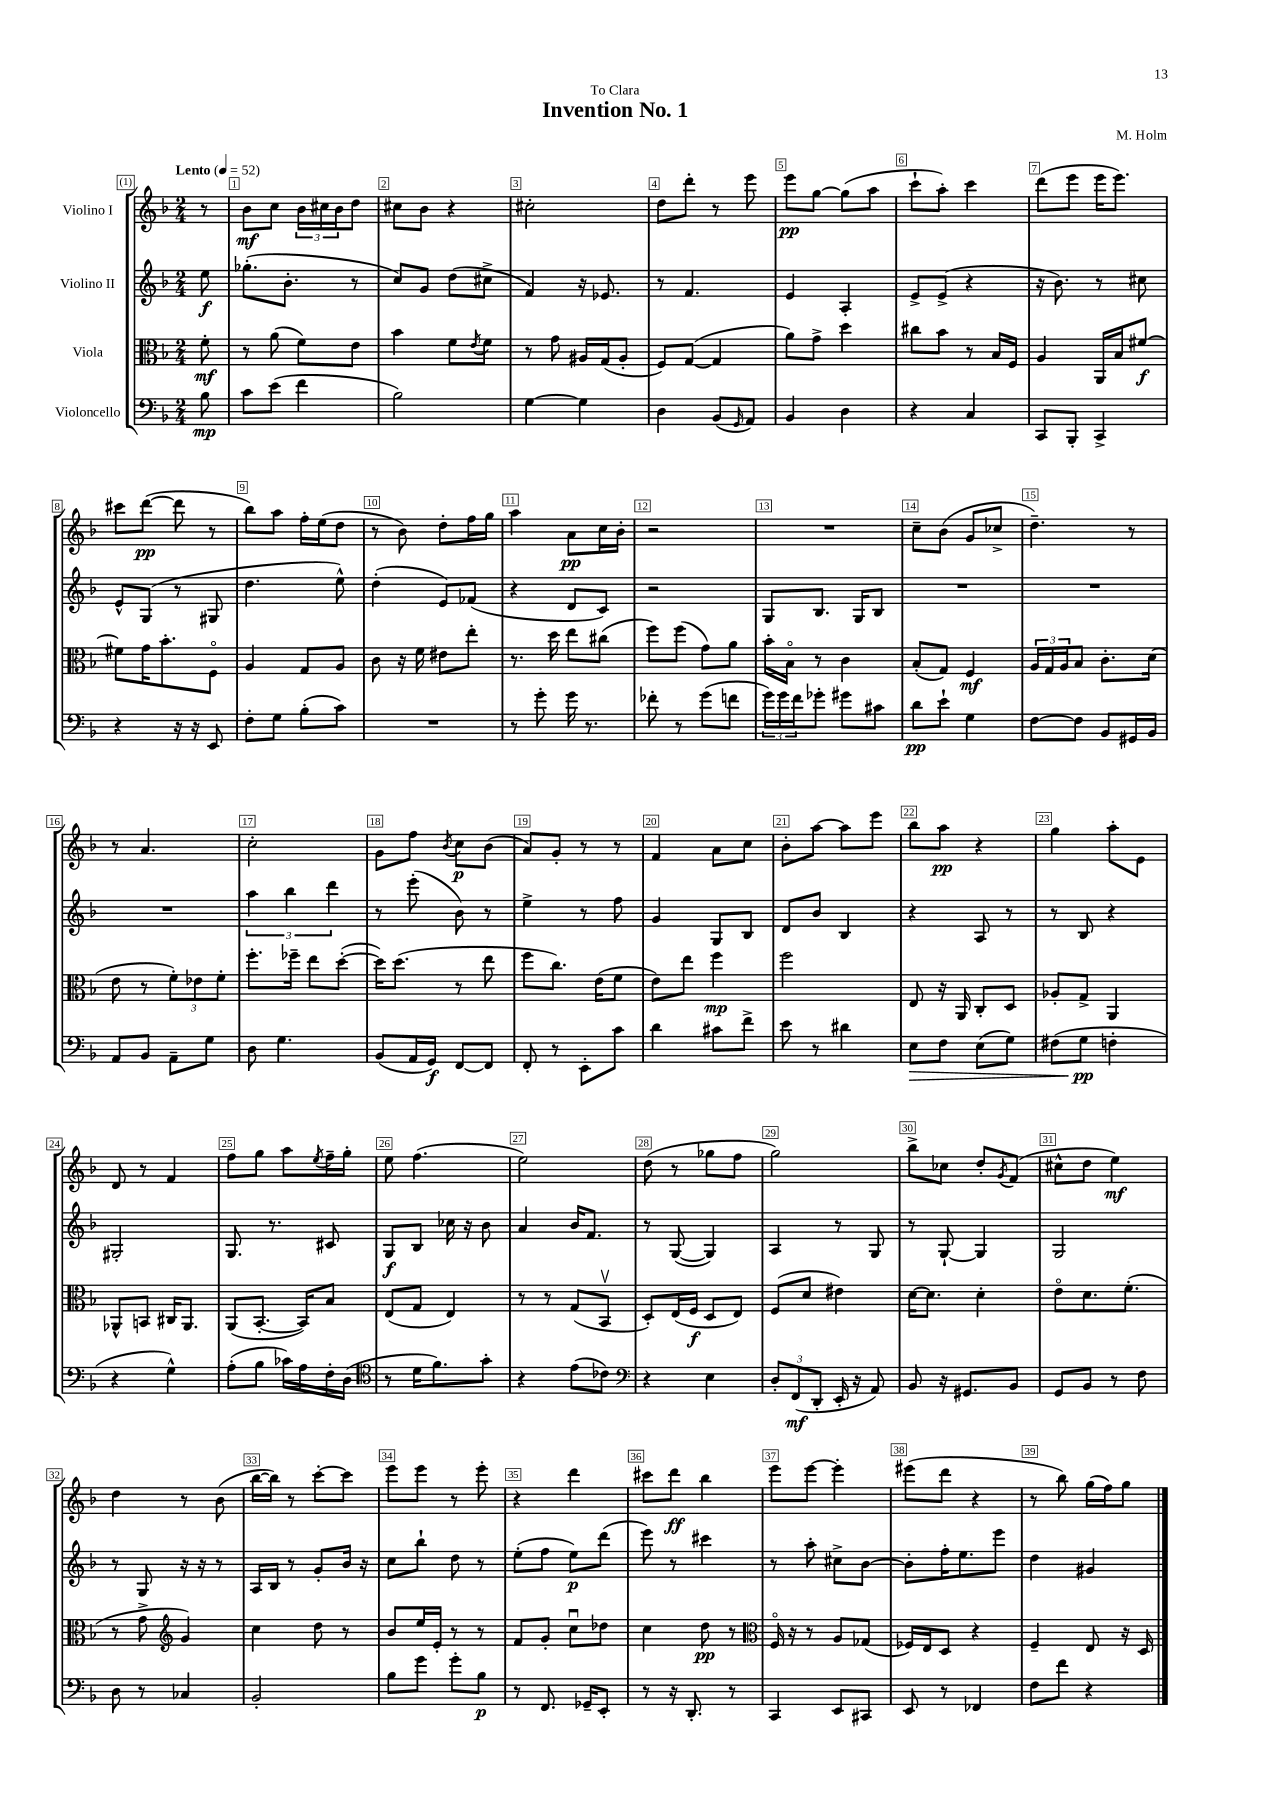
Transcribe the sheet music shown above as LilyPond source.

\header { title = "Invention No. 1" composer = "M. Holm" dedication = "To Clara" }
<<
\new StaffGroup <<
\new Staff = "s0" \with { instrumentName = "Violino I" } {
    \clef treble \key f \major \numericTimeSignature \time 2/4 \partial 8 \tempo "Lento" 4 = 52
    r8 |
    bes'8\mf c''8 \tuplet 3/2 { bes'16 cis''16 bes'16 } d''8 |
    cis''8 bes'8 r4 |
    cis''2-. |
    d''8 d'''8-. r8 e'''8 |
    e'''8\pp g''8~ g''8( a''8 |
    c'''8-! a''8-.) c'''4 |
    d'''8( e'''8 e'''16 e'''8.) |
    cis'''8 d'''8~\pp( d'''8 r8 |
    bes''8) a''8 f''16-. e''16( d''8 |
    r8 bes'8) d''8-. f''16 g''16 |
    a''4 a'8\pp c''16 bes'16-. |
    r2 |
    R2 |
    c''8-- bes'8( g'8 ces''8-> |
    d''4.--) r8 |
    r8 a'4. |
    c''2-. |
    g'8 f''8 \acciaccatura { bes'8 } c''8\p bes'8( |
    a'8) g'8-. r8 r8 |
    f'4 a'8 c''8 |
    bes'8-. a''8~ a''8 e'''8 |
    bes''8 a''8\pp r4 |
    g''4 a''8-. e'8 |
    d'8 r8 f'4 |
    f''8 g''8 a''8 \acciaccatura { e''8 } f''16-- g''16-. |
    e''8 f''4.( |
    e''2) |
    d''8( r8 ges''8 f''8 |
    g''2) |
    bes''8-> ces''8 d''8-. \acciaccatura { g'8 } f'8( |
    cis''8-^ d''8 e''4\mf) |
    d''4 r8 bes'8( |
    bes''16~ bes''16) r8 c'''8~-. c'''8 |
    e'''8 e'''8 r8 e'''8-. |
    r4 d'''4 |
    cis'''8 d'''8\ff bes''4 |
    e'''8 e'''8~ e'''4-. |
    eis'''8( d'''8 r4 |
    r8 bes''8) g''16( f''16) g''8 \bar "|." |
}
\new Staff = "s1" \with { instrumentName = "Violino II" } {
    \clef treble \key f \major \numericTimeSignature \time 2/4 \partial 8
    e''8\f |
    ges''8.-.( bes'8.-. r8 |
    c''8) g'8 d''8( cis''8-> |
    f'4) r16 ees'8. |
    r8 f'4. |
    e'4 a4-. |
    e'8-> e'8->( r4 |
    r16 bes'8.) r8 cis''8 |
    e'8-^ g8( r8 gis8 |
    d''4. e''8-^) |
    d''4-.( e'8) fes'8( |
    r4 d'8 c'8) |
    r2 |
    g8 bes8. g16 bes8 |
    R2 |
    R2 |
    R2 |
    \tuplet 3/2 { a''4 bes''4 d'''4 } |
    r8 e'''8-.( bes'8) r8 |
    e''4-> r8 f''8 |
    g'4 g8 bes8 |
    d'8 bes'8 bes4 |
    r4 a8 r8 |
    r8 bes8 r4 |
    gis2-. |
    g8. r8. cis'8 |
    g8\f bes8 ces''16 r16 bes'8 |
    a'4 bes'16 f'8. |
    r8 g8~( g4) |
    a4 r8 g8 |
    r8 g8~-! g4 |
    g2 |
    r8 g8 r16 r16 r8 |
    a16 bes16 r8 g'8-. bes'16 r16 |
    c''8 bes''8-! d''8 r8 |
    e''8-.( f''8 e''8\p) d'''8( |
    e'''8) r8 cis'''4 |
    r8 a''8-. cis''8-> bes'8~ |
    bes'8-. f''16-. e''8. e'''8 |
    d''4 gis'4 \bar "|." |
}
\new Staff = "s2" \with { instrumentName = "Viola" } {
    \clef alto \key f \major \numericTimeSignature \time 2/4 \partial 8
    f'8-.\mf |
    r8 a'8( f'8) e'8 |
    bes'4 f'8 \acciaccatura { e'8 } f'8 |
    r8 g'8 ais16 g16( ais8-. |
    f8) g8~( g4 |
    a'8) g'8-> d''4 |
    cis''8 bes'8 r8 bes16 f16 |
    a4 a,16 bes16 fis'8~\f |
    fis'8 g'16 bes'8.-. f8\flageolet |
    a4 g8 a8 |
    c'8 r16 f'16 eis'8 e''8-. |
    r8. d''16 e''8 cis''8( |
    f''8) f''8( g'8) a'8 |
    bes'16-. bes16\flageolet r8 c'4 |
    bes8-.( g8) f4\mf |
    \tuplet 3/2 { a16 g16 a16 } bes8 c'8.-. d'16( |
    e'8 r8 \tuplet 3/2 { f'8-.) ees'8 f'8-. } |
    f''8.-. fes''16-- e''8 d''8~-.( |
    d''16) d''8.( r8 e''8 |
    f''8 c''8.) e'16( f'8 |
    e'8) e''8 f''4\mp |
    f''2 |
    e8 r16 a,16 c8-. d8 |
    aes8-. g8-> a,4 |
    aes,8-^ b,8 cis16 aes,8. |
    a,8( bes,8.~-. bes,16) bes8 |
    e8( g8 e4) |
    r8 r8 g8( bes,8\upbow |
    d8-.) e16( f16\f d8 e8) |
    f8( d'8 eis'4) |
    d'16~ d'8. d'4-. |
    e'8\flageolet d'8. f'8.-.( |
    r8 g'8-> \clef treble g'4) |
    c''4 d''8 r8 |
    bes'8 e''16 e'16-. r8 r8 |
    f'8 g'8-. c''8\downbow des''8 |
    c''4 d''8\pp r8 |
    \clef alto f16\flageolet r16 r8 a8 ges8( |
    fes16) e16 d8 r4 |
    f4-- e8 r16 d16 \bar "|." |
}
\new Staff = "s3" \with { instrumentName = "Violoncello" } {
    \clef bass \key f \major \numericTimeSignature \time 2/4 \partial 8
    bes8\mp |
    c'8 e'8( f'4 |
    bes2) |
    g4~ g4 |
    d4 bes,8( \grace { g,16 } a,8) |
    bes,4 d4 |
    r4 c4 |
    c,8 bes,,8-. c,4-> |
    r4 r16 r16 e,8 |
    f8-. g8 bes8-.( c'8) |
    R2 |
    r8 g'8-. g'16 r8. |
    fes'8-. r8 g'8( f'8 |
    \tuplet 3/2 { g'16) g'16 f'16 } ges'8-. gis'8 cis'8 |
    d'8\pp e'8-! g4 |
    f8~ f8 bes,8 gis,16 bes,16 |
    a,8 bes,8 a,8-- g8 |
    d8 g4. |
    bes,8( a,16 g,16\f) f,8~ f,8 |
    f,8-. r8 e,8-. c'8 |
    d'4 cis'8 f'8-> |
    e'8 r8 dis'4 |
    e8\> f8 e8( g8) |
    fis8( g8\pp\! f4-. |
    r4 g4-^) |
    a8-.( bes8 ces'16) a16 f16-. d16( |
    \clef tenor r8 d'16 f'8.) g'8-. |
    r4 e'8( ces'8) |
    \clef bass r4 e4 |
    \tuplet 3/2 { d8-. f,8\mf( d,8-. } e,16-. r16 a,8) |
    bes,8 r16 gis,8. bes,8 |
    g,8 bes,8 r8 f8 |
    d8 r8 ces4 |
    bes,2-. |
    bes8 g'8 g'8-. bes8\p |
    r8 f,8. ges,16-- e,8-. |
    r8 r16 d,8.-. r8 |
    c,4 e,8 cis,8 |
    e,8 r8 fes,4 |
    f8 f'8 r4 \bar "|." |
}
>>
>>
\layout { \context { \Score \override BarNumber.break-visibility = ##(#f #t #t) barNumberVisibility = #all-bar-numbers-visible \override BarNumber.stencil = #(make-stencil-boxer 0.1 0.3 ly:text-interface::print) } }
